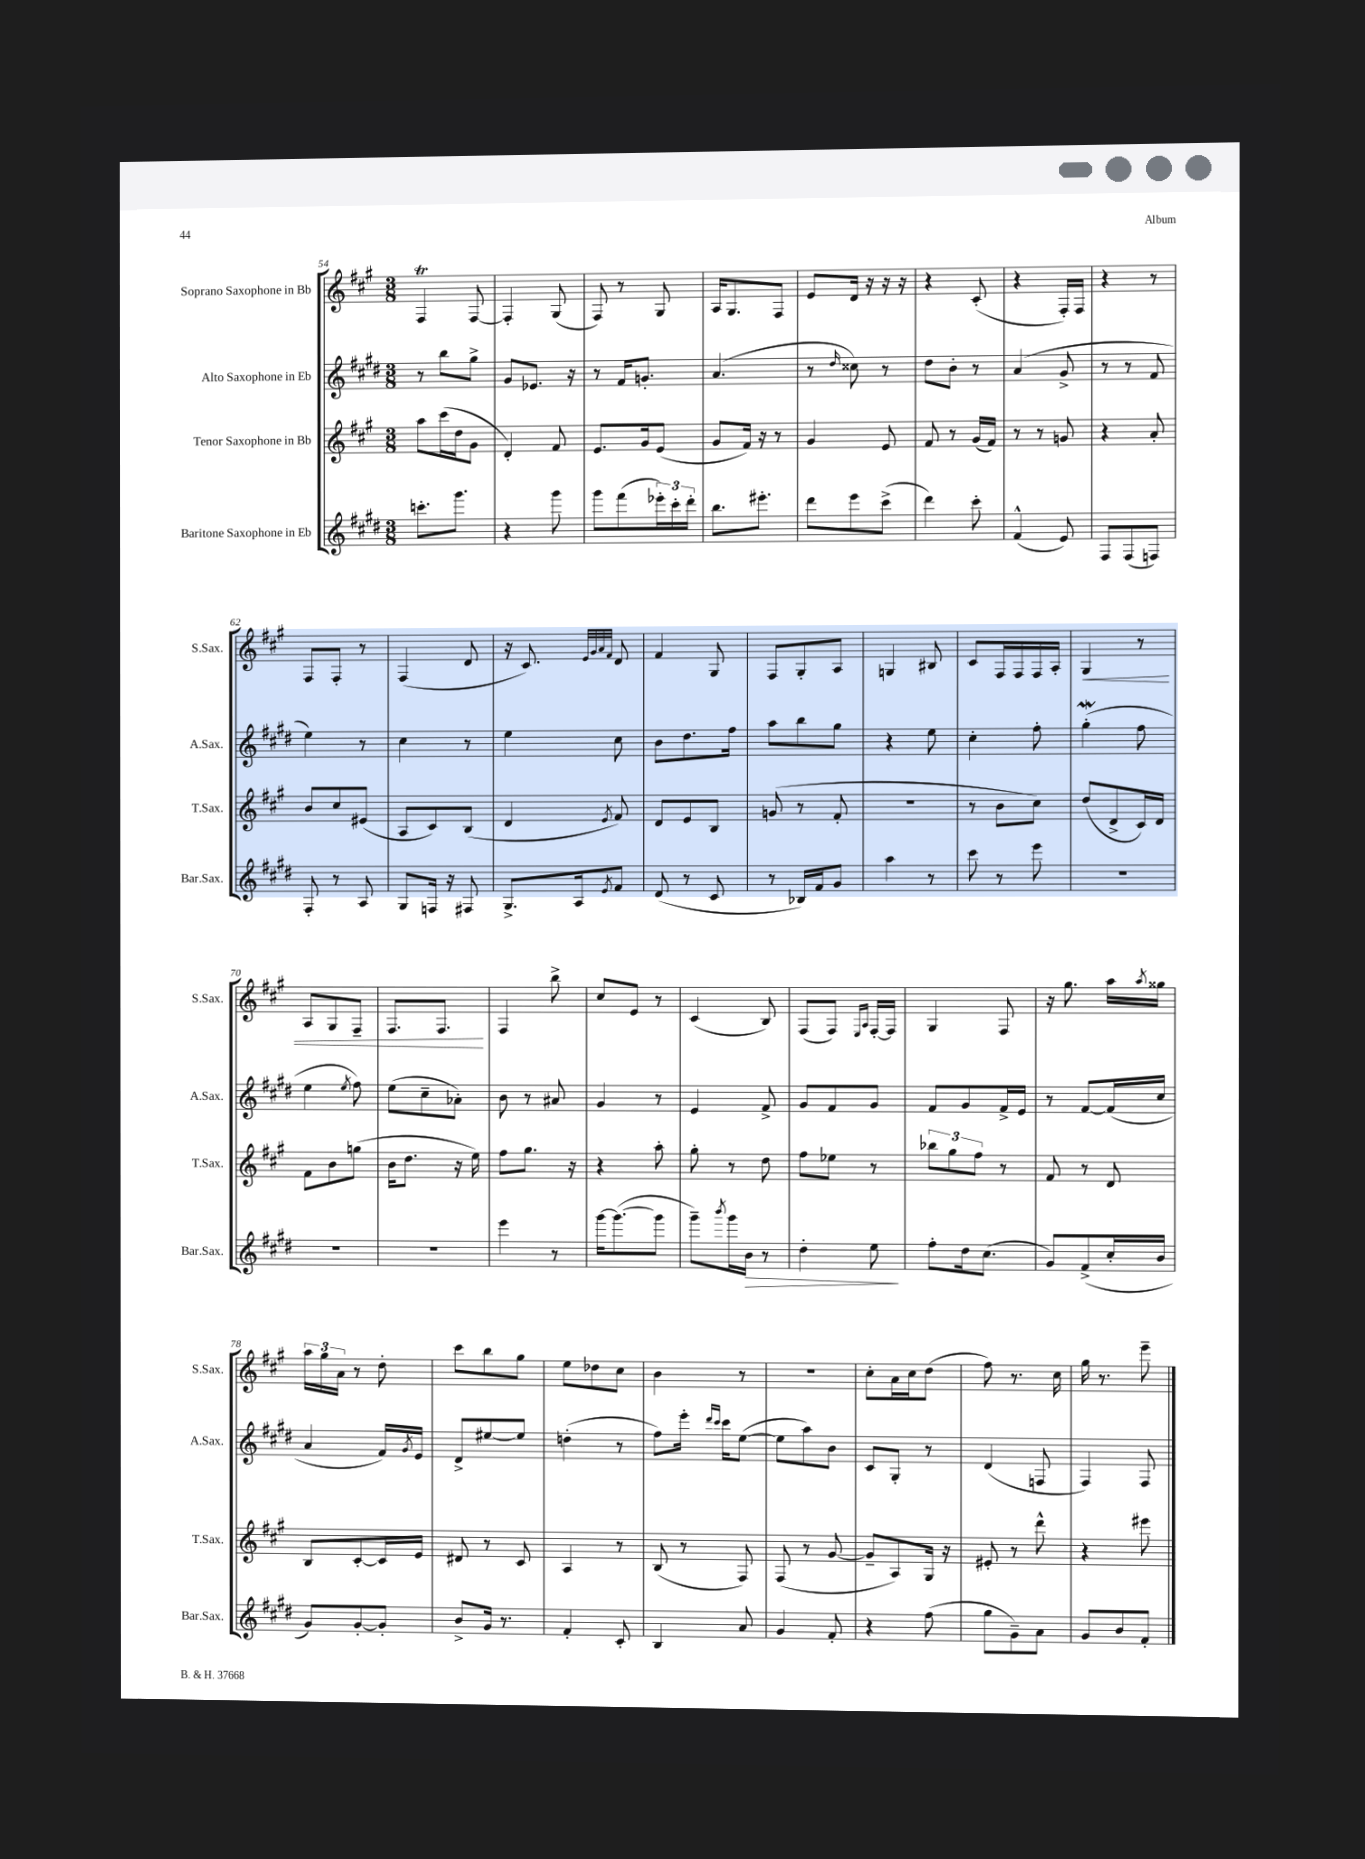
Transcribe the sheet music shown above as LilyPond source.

<<
\new StaffGroup <<
\new Staff = "s0" \with { instrumentName = "Soprano Saxophone in Bb" shortInstrumentName = "S.Sax." } {
    \clef treble \key a \major \numericTimeSignature \time 3/8
    fis4\trill fis8~ |
    fis4-. gis8( |
    fis8) r8 gis8 |
    a16 gis8. fis8 |
    e'8 d'16 r16 r16 r16 |
    r4 cis'8-.( |
    r4 fis16-.) fis16 |
    r4 r8 |
    fis8 fis8-. r8 |
    fis4( d'8 |
    r16 cis'8.) \grace { e'32 gis'32 a'32 fis'32 } d'8 |
    fis'4 gis8 |
    fis8 gis8-. a8 |
    g4 bis8 |
    cis'8 fis16 fis16 fis16 a16-. |
    gis4\< r8 |
    a8 gis8 fis8-- |
    fis8. fis8.\! |
    fis4 b''8-> |
    cis''8 e'8 r8 |
    cis'4( b8) |
    fis8( fis8) \grace { e16 a16 } fis16~-. fis16 |
    gis4 fis8 |
    r16 gis''8. a''16 \acciaccatura { a''8 } gisis''16 |
    \tuplet 3/2 { a''16 gis''16 a'16 } r8 d''8-. |
    cis'''8 b''8 gis''8 |
    e''8 des''8 cis''8 |
    b'4 r8 |
    R4. |
    cis''8-. a'16 cis''16 d''8( |
    fis''8) r8. cis''16 |
    gis''16 r8. e'''8-- \bar "|." |
}
\new Staff = "s1" \with { instrumentName = "Alto Saxophone in Eb" shortInstrumentName = "A.Sax." } {
    \clef treble \key e \major \numericTimeSignature \time 3/8
    r8 b''8 gis''8-> |
    gis'8 ees'8. r16 |
    r8 fis'16 g'8.-. |
    a'4.( |
    r8 \grace { dis''16 } cisis''8) r8 |
    dis''8 b'8-. r8 |
    a'4( gis'8-> |
    r8 r8 fis'8 |
    e''4) r8 |
    cis''4 r8 |
    e''4 cis''8 |
    b'8 dis''8. fis''16 |
    a''8 b''8 gis''8 |
    r4 e''8 |
    cis''4-. fis''8-. |
    gis''4-.\mordent( fis''8 |
    e''4 \acciaccatura { e''8 } fis''8) |
    e''8( cis''8-- aes'8-.) |
    b'8 r8 ais'8 |
    gis'4 r8 |
    e'4 fis'8-> |
    gis'8 fis'8 gis'8 |
    fis'8 gis'8 fis'16-> e'16 |
    r8 fis'8~ fis'16( cis''16 |
    a'4 fis'16) \acciaccatura { gis'8 } e'16 |
    dis'8-> eis''8~ eis''8 |
    d''4-.( r8 |
    fis''8) e'''16-. \grace { dis'''16 cis'''16 } cis'''16 e''8~( |
    e''8 a''8) b'8 |
    cis'8 gis8-. r8 |
    dis'4( f8 |
    fis4) fis8 \bar "|." |
}
\new Staff = "s2" \with { instrumentName = "Tenor Saxophone in Bb" shortInstrumentName = "T.Sax." } {
    \clef treble \key a \major \numericTimeSignature \time 3/8
    a''8 cis'''16( d''16 gis'8 |
    d'4-.) fis'8 |
    e'8. gis'16 e'8( |
    gis'8 fis'16) r16 r8 |
    gis'4 e'8 |
    fis'8 r8 gis'16( fis'16) |
    r8 r8 g'8 |
    r4 a'8-. |
    b'8 cis''8 eis'8( |
    a8 cis'8) b8( |
    d'4 \acciaccatura { e'8 } fis'8) |
    d'8 e'8 b8 |
    g'8( r8 fis'8-. |
    R4. |
    r8 b'8 cis''8) |
    d''8( d'8-> cis'16) d'16 |
    fis'8 b'8 g''8( |
    b'16 d''8. r16 e''16) |
    fis''8 gis''8. r16 |
    r4 a''8-. |
    gis''8-. r8 d''8 |
    fis''8 ees''8 r8 |
    \tuplet 3/2 { bes''8 gis''8 fis''8 } r8 |
    fis'8 r8 d'8 |
    b8 cis'8~-. cis'16 e'16 |
    dis'8 r8 cis'8 |
    a4 r8 |
    b8( r8 fis8) |
    fis8( r8 gis'8~ |
    gis'8-- a8) gis16 r16 |
    eis'8-. r8 d'''8-^ |
    r4 eis'''8 \bar "|." |
}
\new Staff = "s3" \with { instrumentName = "Baritone Saxophone in Eb" shortInstrumentName = "Bar.Sax." } {
    \clef treble \key e \major \numericTimeSignature \time 3/8
    c'''8.-. gis'''8. |
    r4 gis'''8 |
    gis'''8 fis'''8( \tuplet 3/2 { ees'''16-.) cis'''16-. dis'''16-. } |
    b''8. eis'''8.-. |
    dis'''8 e'''8 cis'''8->( |
    dis'''4) cis'''8-. |
    fis'4-^( e'8) |
    fis8 fis8( f8) |
    fis8-. r8 a8 |
    gis8 f16 r16 fis8 |
    gis8.-> a16 \acciaccatura { e'8 } fis'8 |
    dis'8( r8 cis'8 |
    r8 bes16) fis'16 gis'8 |
    a''4 r8 |
    cis'''8 r8 e'''8 |
    R4. |
    R4. |
    R4. |
    e'''4 r8 |
    gis'''16~ gis'''8.~( gis'''8 |
    gis'''8--) \acciaccatura { b'''8 } gis'''16 b'16\> r8 |
    dis''4-. e''8\! |
    fis''8-. dis''16 cis''8.( |
    gis'8) fis'8->( cis''16-. b'16 |
    gis'8) gis'8~-. gis'8-. |
    b'8-> gis'16 r8. |
    fis'4-. cis'8-. |
    b4 a'8 |
    gis'4 fis'8-. |
    r4 fis''8( |
    gis''8 gis'8--) a'8 |
    gis'8 b'8 fis'8-. \bar "|." |
}
>>
>>
\layout { \context { \Score currentBarNumber = #54 } }
